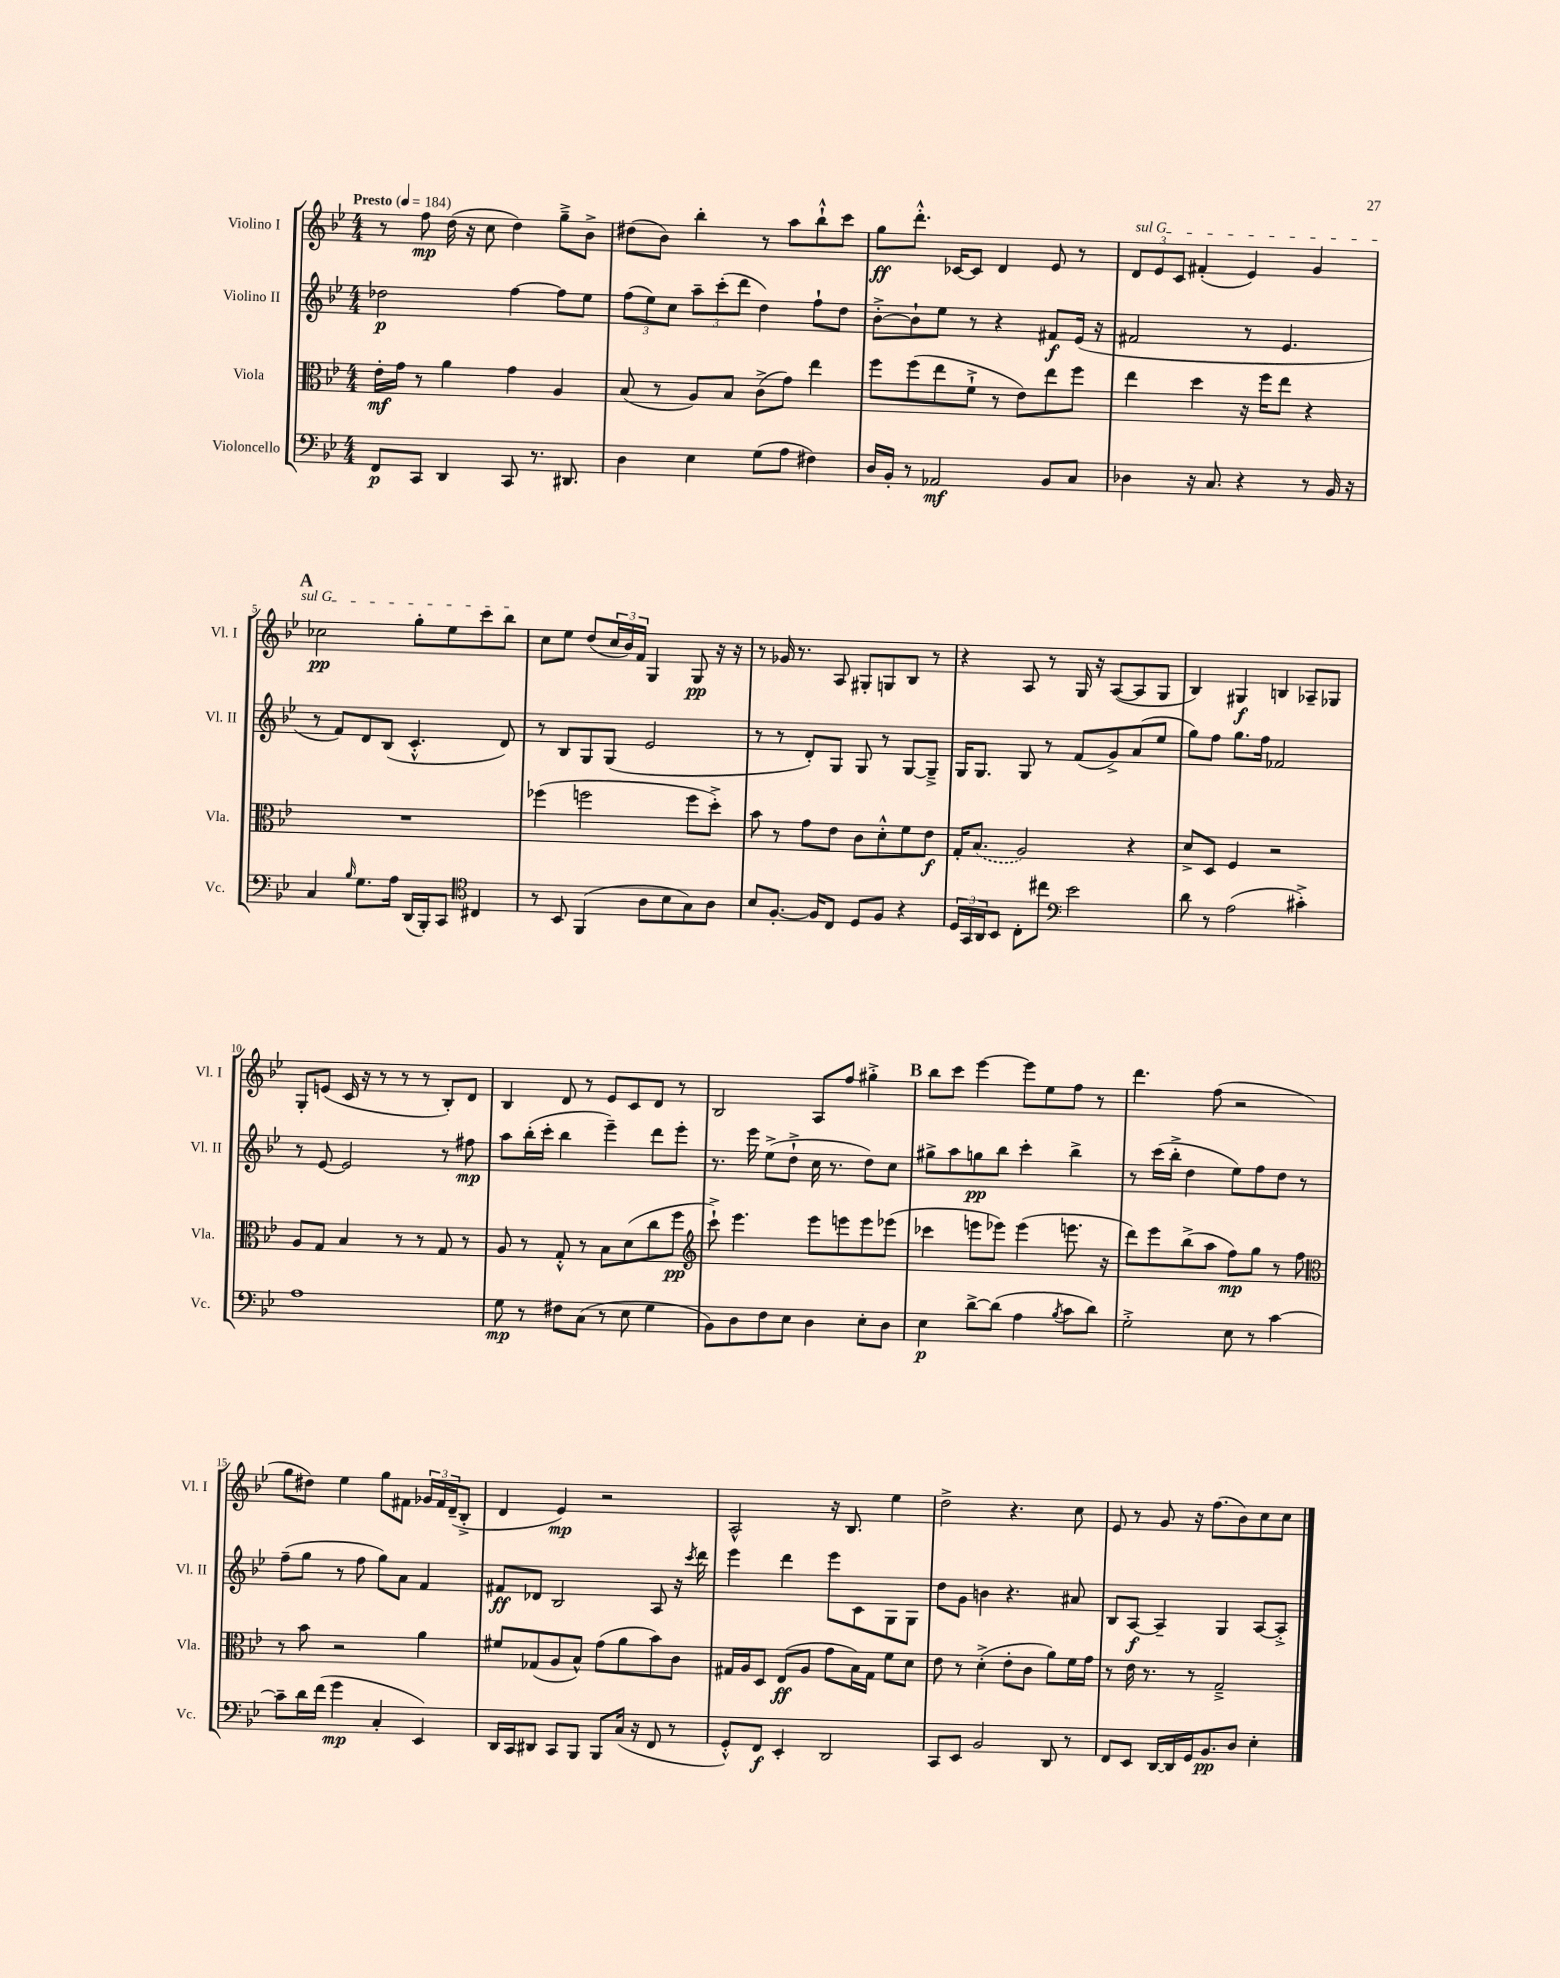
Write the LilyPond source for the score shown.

<<
\new StaffGroup <<
\new Staff = "s0" \with { instrumentName = "Violino I" shortInstrumentName = "Vl. I" } {
    \clef treble \key bes \major \numericTimeSignature \time 4/4 \tempo "Presto" 4 = 184
    r8 f''8\mp d''16( r16 c''8 d''4) g''8---> bes'8-> |
    dis''8( bes'8) bes''4-. r8 a''8 bes''8-!-^ c'''8 |
    g''8\ff d'''8.-.-^ ces'16~ ces'8 d'4 ees'8 r8 |
    \tuplet 3/2 { \once \override TextSpanner.bound-details.left.text = \markup { \italic "sul G" } d'8\startTextSpan ees'8 c'8 } fis'4-.( ees'4) g'4 |
    \mark \markup { \bold "A" } ces''2\pp g''8-. ees''8 c'''8 bes''8\stopTextSpan |
    c''8 ees''8 d''8( \tuplet 3/2 { c''16 bes'16) f'16 } g4 g8\pp r16 r16 |
    r8 ges'16 r8. a8 gis8-. g8 bes8 r8 |
    r4 a8 r8 g16 r16 a8~( a8 g8 |
    bes4) gis4\f b4 aes8-- ges8 |
    g8-. e'8( c'16 r16 r8 r8 r8 bes8-.) d'8 |
    bes4 d'8 r8 ees'8 c'8 d'8 r8 |
    bes2 a8 f''8 gis''4-.-> |
    \mark \markup { \bold "B" } bes''8 c'''8 ees'''4~ ees'''8 ees''8 f''8 r8 |
    d'''4. f''8( r2 |
    g''8 dis''8) ees''4 g''8 fis'8 \tuplet 3/2 { ges'16 fis'16 d'16--( } bes8-.-> |
    d'4 ees'4\mp) r2 |
    a2-^ r16 bes8. ees''4 |
    d''2-> r4. c''8 |
    ees'8 r8 g'8 r16 f''8.( bes'8) c''8 c''8 \bar "|." |
}
\new Staff = "s1" \with { instrumentName = "Violino II" shortInstrumentName = "Vl. II" } {
    \clef treble \key bes \major \numericTimeSignature \time 4/4
    des''2\p f''4~ f''8 ees''8 |
    \tuplet 3/2 { f''8( ees''8) c''8 } \tuplet 3/2 { a''8-- c'''8-.( d'''8 } d''4) f''8-! d''8 |
    bes'8~-.-> bes'8-! ees''8 r8 r4 fis'8\f ees'16( r16 |
    fis'2 r8 ees'4. |
    \mark \markup { \bold "A" } r8 f'8) d'8 bes8( c'4.-.-^ d'8) |
    r8 bes8 g8 g8( ees'2 |
    r8 r8 d'8-.) g8 g8 r8 g8~ g8---> |
    g16 g8. g8 r8 f'8( g'8->) a'8( ees''8 |
    g''8) f''8 g''8. f''16 fes'2 |
    r8 ees'8~ ees'2 r8 fis''8\mp |
    a''8 bes''16-.( c'''16-. bes''4 ees'''4--) d'''8 ees'''8-. |
    r8. ees'''16 ees''8->( d''8-!-> c''16 r8. d''8) c''8 |
    \mark \markup { \bold "B" } gis''8-> a''8 g''8\pp bes''8 c'''4-. bes''4-> |
    r8 c'''16( bes''16-.-> d''4 ees''8) f''8 d''8 r8 |
    f''8--( g''8 r8 f''8 g''8) a'8 f'4 |
    fis'8\ff des'8 bes2 a8 r16 \acciaccatura { c'''8 } d'''16 |
    ees'''4 d'''4 ees'''8 c'8 g8 g8 |
    d''8 g'8 b'4 r4. ais'8 |
    bes8 a8~\f a4-- g4 a8~ a8-.-> \bar "|." |
}
\new Staff = "s2" \with { instrumentName = "Viola" shortInstrumentName = "Vla." } {
    \clef alto \key bes \major \numericTimeSignature \time 4/4
    ees'16-.\mf g'16 r8 a'4 g'4 a4 |
    bes8( r8 a8) bes8 c'8->( g'8) ees''4 |
    f''8 f''8( ees''8 f'8-!-> r8 ees'8) ees''8 f''8 |
    ees''4 d''4 r16 f''16 ees''8 r4 |
    \mark \markup { \bold "A" } R1 |
    fes''4( f''2 f''8 d''8-.->) |
    bes'8 r8 g'8 ees'8 c'8 d'8-.-^ f'8 ees'8\f |
    g16-. \once \slurDashed bes8.( a2) r4 |
    d'8-> d8 f4 r2 |
    a8 g8 bes4 r8 r8 g8 r8 |
    a8 r8 g8-.-^ r8 bes8 d'8( c''8 f''8\pp |
    \clef treble c'''8-!->) ees'''4. ees'''8 e'''8 e'''8 ees'''8( |
    \mark \markup { \bold "B" } ces'''4 e'''8 ees'''8) ees'''4( e'''8. r16 |
    d'''8) ees'''8 bes''8->( a''8 f''8\mp) g''8 r8 f''8 |
    \clef alto r8 bes'8 r2 a'4 |
    fis'8 ges8( a8 bes8-^) g'8( a'8 bes'8) c'8 |
    gis16 a16 d8 ees8\ff( a8 g'8 bes16) gis16 f'8 d'8 |
    ees'8 r8 d'4-.->( ees'8-. c'8 a'8) f'16 g'16 |
    r8 ees'16 r8. r8 g2---> \bar "|." |
}
\new Staff = "s3" \with { instrumentName = "Violoncello" shortInstrumentName = "Vc." } {
    \clef bass \key bes \major \numericTimeSignature \time 4/4
    f,8\p c,8 d,4 c,8 r8. dis,8. |
    d4 ees4 g8( a8 fis4) |
    d16 bes,16-. r8 aes,2\mf bes,8 c8 |
    des4 r16 c8. r4 r8 bes,16 r16 |
    \mark \markup { \bold "A" } c4 \grace { bes16 } g8. a16 d,16( bes,,16-.) c,8 \clef tenor cis4 |
    r8 bes,8 f,4( a8 bes8 g8) a8 |
    bes8 f8.~-. f16 c8 d8 f8 r4 |
    \tuplet 3/2 { d16 g,16 a,16 } bes,8 c8-. cis''8 \clef bass ees'2 |
    d'8 r8 a2( cis'4-.->) |
    a1 |
    g8\mp r8 fis8 c8( r8 ees8 g4 |
    bes,8) d8 f8 ees8 d4 ees8-. d8 |
    \mark \markup { \bold "B" } ees4\p d'8~-> d'8( a4 \acciaccatura { bes8 } c'8 d'8) |
    g2-.-> ees8 r8 c'4~ |
    c'8-- d'16 f'16( g'4\mp c4-. ees,4) |
    d,16 c,16 dis,8 c,8 bes,,8 bes,,8 c16( r16 f,8 r8 |
    g,8-.-^) f,8\f ees,4-. d,2 |
    c,8 ees,8 bes,2 d,8 r8 |
    f,8 ees,8 d,16~ d,16 g,16 bes,8.\pp d8 ees4-. \bar "|." |
}
>>
>>
